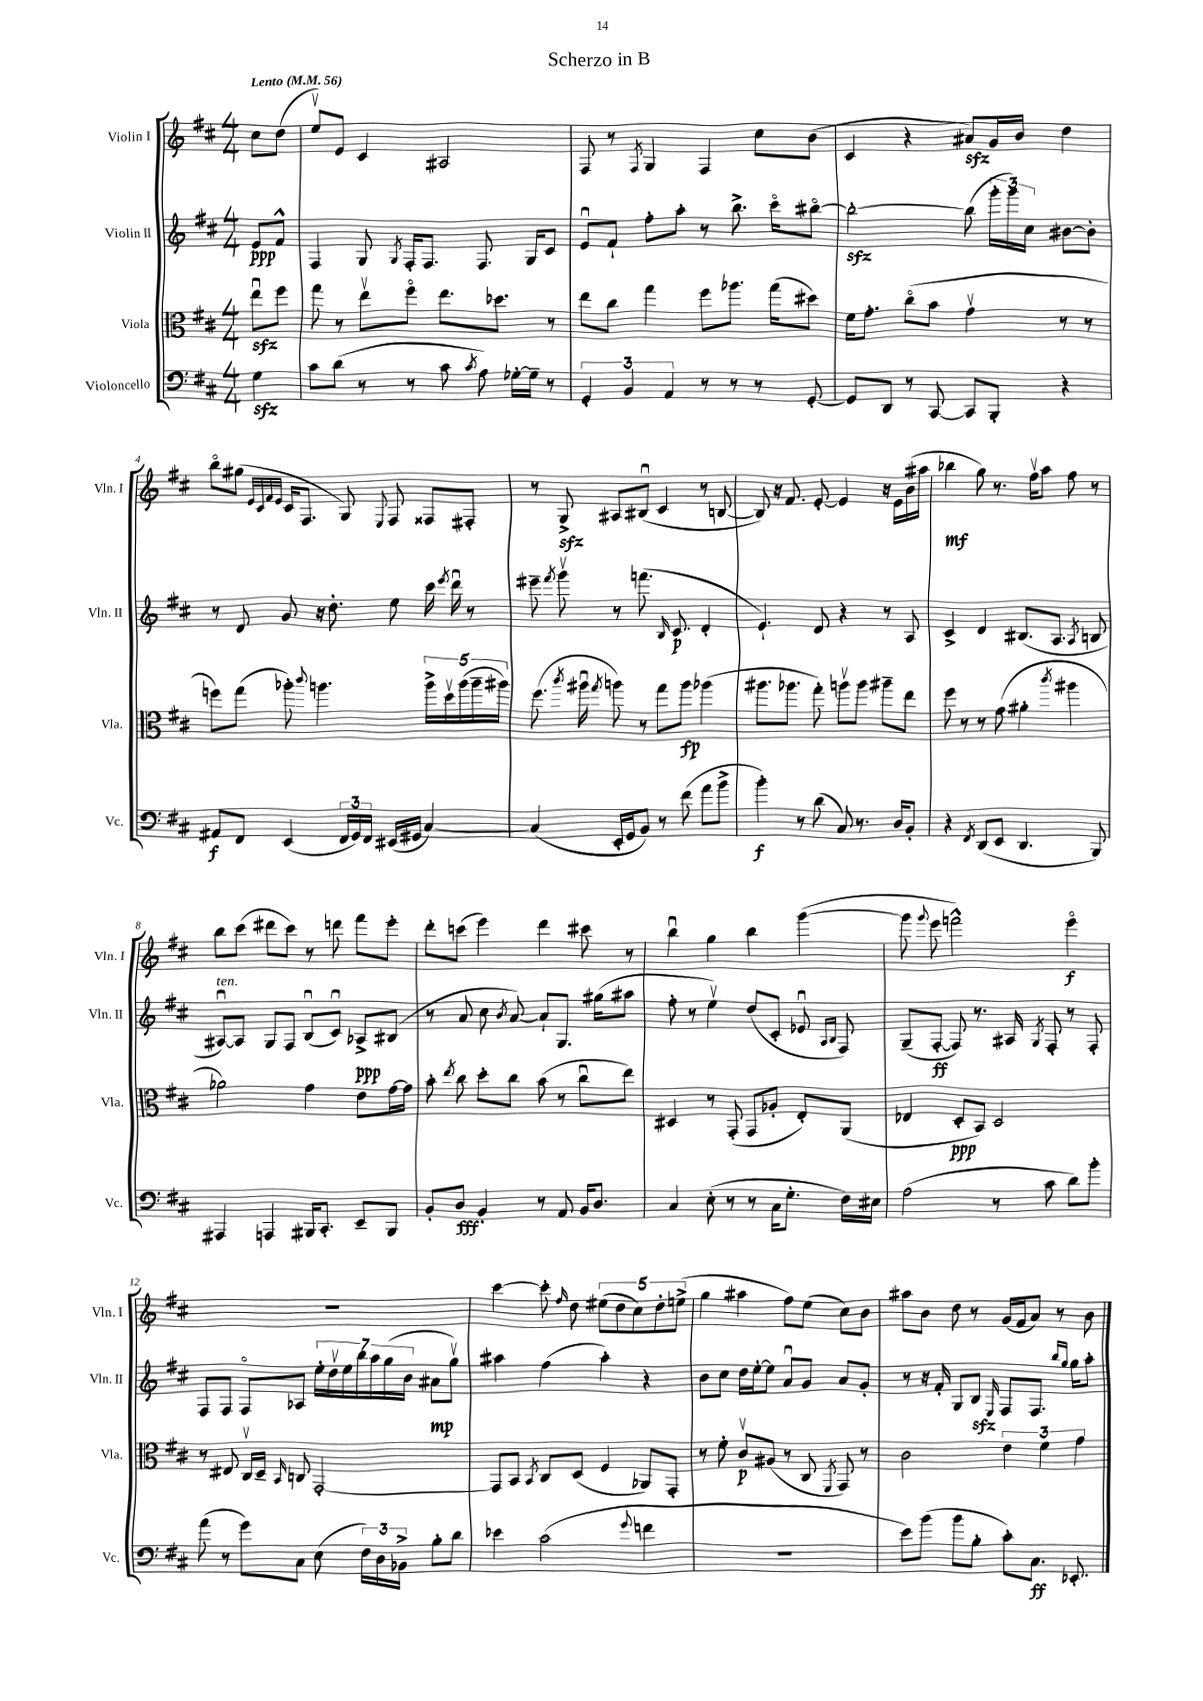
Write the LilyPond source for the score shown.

\header { title = "Scherzo in B" }
<<
\new StaffGroup <<
\new Staff = "s0" \with { instrumentName = "Violin I" shortInstrumentName = "Vln. I" } {
    \clef treble \key d \major \numericTimeSignature \time 4/4 \partial 4 \tempo "Lento" 4 = 56
    \autoBeamOff cis''8[ d''8]( |
    e''8[\upbow) e'8] cis'4 ais2 |
    fis8 r8 \acciaccatura { fis8 } g4 fis4 cis''8[ b'8]( |
    cis'4 r4 ais'8[\sfz) g'16 b'16] d''4 |
    b''8[\flageolet gis''8]( \grace { e'32[ cis'32 fis'32 e'32] } cis'16[ fis8.] g8) \appoggiatura { e8 } fis8 fisis8[ fis8]-. |
    r8 g8->\sfz ais8[ bis8]\downbow( cis'4 r8 b8~ |
    b8) r16 fis'8. e'8~-. e'4 r16 e'16[ b'16( ais''16] |
    bes''4\mf g''8) r8. fis''16[\upbow a''8] fis''8 r8 |
    b''8[ cis'''8]( dis'''8[ cis'''8]) r8 d'''8 fis'''8[ e'''8]-. |
    d'''8[-. c'''8]( e'''4) d'''4 cis'''8 r8 |
    b''4\downbow g''4 b''4 g'''4~( |
    g'''8 \appoggiatura { g'''8 } e'''8 f'''2-^) e'''4\flageolet\f |
    R1 |
    cis'''4~ cis'''8-. \grace { fis''16 } d''8 \tuplet 5/4 { eis''8[( d''8 cis''8) d''8-. e''8]->( } |
    g''4 ais''4 fis''8[) e''8]( cis''8[) b'8] |
    ais''8[ b'8] d''8 r8 g'16[( fis'16 a'8]) r8 b'8 \bar "|." |
}
\new Staff = "s1" \with { instrumentName = "Violin II" shortInstrumentName = "Vln. II" } {
    \clef treble \key d \major \numericTimeSignature \time 4/4 \partial 4
    \autoBeamOff e'8[\ppp fis'8]-^ |
    fis4 g8 \acciaccatura { g8 } fis16[-. fis8.] fis8. g16[ cis'8] |
    e'8[\downbow fis'8]-! fis''8[-. a''8]-. r8 b''8.-> cis'''16[\flageolet bis''8]~\flageolet |
    bis''2~-.\sfz bis''8( \tuplet 3/2 { g'''16[-. g'''16) cis''16] } bis'8[~ bis'8]-. |
    r8 d'8 g'8 r16 d''8.-. e''8 cis'''16 \acciaccatura { e'''8 } d'''16\downbow r8 |
    eis'''8-- \acciaccatura { fis'''8 } g'''8\upbow r8 f'''8.( \grace { b16 } cis'8.\p d'4-. |
    e'4.-!) d'8 r4 r8 a8 |
    cis'4-> d'4 bis8.[( a8.] \acciaccatura { a8 } b8 |
    ais8[~\downbow^\markup { \italic "ten." }) ais8] g8[ fis8] b8[\downbow( cis'8]\downbow) aes8[->\ppp bis8]( |
    r8 a'8 cis''8 \acciaccatura { b'8 } a'8~) a'8[-! g8.] gis''16[( ais''8] |
    fis''8-. r8 e''4\upbow) d''8[( cis'8]-. ees'8\downbow \grace { a16[ b16] } fis8) |
    g8[--( fis8]~-.\ff fis8) r8. ais16 \acciaccatura { g8 } fis8-. r8 fis8-. |
    fis8[ fis8] fis8[\flageolet aes8] \tuplet 7/4 { e''16[-. d''16\upbow e''16 b''16 a''16 g''16( b'16] } ais'8[\mp g''8]\upbow) |
    ais''4 fis''4( ais''4-.) r4 |
    b'8[ cis''8] d''16[ e''16~-. e''8] a'8[\downbow g'8] a'8[ g'8]-. |
    r8 r16 fis'16-. g8[ b8]\sfz \grace { e16 } fis8[ fis8.] \grace { b''16[ g''16] } g''16[ a''8]-. \bar "|." |
}
\new Staff = "s2" \with { instrumentName = "Viola" shortInstrumentName = "Vla." } {
    \clef alto \key d \major \numericTimeSignature \time 4/4 \partial 4
    \autoBeamOff e''8[\downbow\sfz fis''8] |
    g''8 r8 e''8[\upbow fis''8]\flageolet e''8.[ des''8.] r8 |
    e''8[ cis''8] g''4 fis''8[ aes''8.] g''16[( dis''8]) |
    fis'16[ g'8.]-. cis''8[\flageolet( b'8] g'4\upbow r8 r8 |
    f''8[) g''8]( aes''8-.) \appoggiatura { cis'''8 } a''4. \tuplet 5/4 { a''16[-> d''16\upbow a''16( a''16-- ais''16]) } |
    fis''8.( \acciaccatura { cis'''8 } ais''16\downbow \acciaccatura { g''8 } a''8) r8 g''8[ a''8]\fp aes''4( |
    ais''8.[ aes''8.] g''8-.) a''8[\upbow a''8] ais''8[-- e''8] |
    fis''8 r8 r8 g'8( ais'4-. \acciaccatura { cis'''8 } ais''4 |
    aes'2) g'4 e'8[ g'16~ g'16] |
    b'8-. \acciaccatura { e''8 } cis''8 d''8[-. cis''8] b'8( r8 cis''8[\downbow e''8]) |
    dis4 r8 g,8-.( g,8[ aes8]-. e8[-.) a,8]( |
    ees4 d8[-.\ppp b,8]) d2 |
    r8 eis8 cis16[\upbow d16]-- \grace { b,16 } c8 g,2~-. |
    g,8[ b,8] \acciaccatura { b,8 } cis8[ d8]( fis4 aes,8[) g,8]-. |
    r8 fis'8-. cis'8[\upbow\p ais8]( r8 cis8 \acciaccatura { fis,8 } g,8) r8 |
    cis'2 \tuplet 3/2 { e'4 fis'4 g'4 } \bar "|." |
}
\new Staff = "s3" \with { instrumentName = "Violoncello" shortInstrumentName = "Vc." } {
    \clef bass \key d \major \numericTimeSignature \time 4/4 \partial 4
    \autoBeamOff g4\sfz |
    cis'8[ d'8]( r8 r8 cis'8 \acciaccatura { cis'8 } a8) ges16[~-. ges16]-- r8 |
    \tuplet 3/2 { g,4-. b,4 a,4 } r8 r8 r8 g,8~-. |
    g,8[ d,8] r8 cis,8~ cis,8[ b,,8]-. r4 |
    ais,8[\f fis,8] e,4( \tuplet 3/2 { fis,16[ g,16) fis,16] } eis,16[( gis,16] cis4~) |
    cis4( e,16[-. g,16 b,8]) r8 fis'8( a'8[ b'8]-> |
    b'4-.\f) r8 d'8( cis8) r8. d16[ b,8]-. |
    r4 \acciaccatura { fis,8 } d,8[( e,8] d,4. b,,8) |
    ais,,4 a,,4 bis,,16[ cis,8.]-. e,8[-- bis,,8] |
    b,8[-. d8]\fff b,4-. r8 a,8 b,16[ d8.] |
    cis4 e8-.( r8 r8 cis16[ g8.]-. fis16[) eis16] |
    a2( r8 cis'8 d'8[) b'8]-. |
    a'8( r8 g'8[) cis8] e8( \tuplet 3/2 { fis16[) d16 bes,16]-> } b8[-. d'8] |
    ees'4 cis'2( \appoggiatura { g'8 } f'4 |
    R1 |
    e'8[) b'8]( b'8[ b8]-. cis'8[-.) cis8.]\ff ees,8.-. \bar "|." |
}
>>
>>
